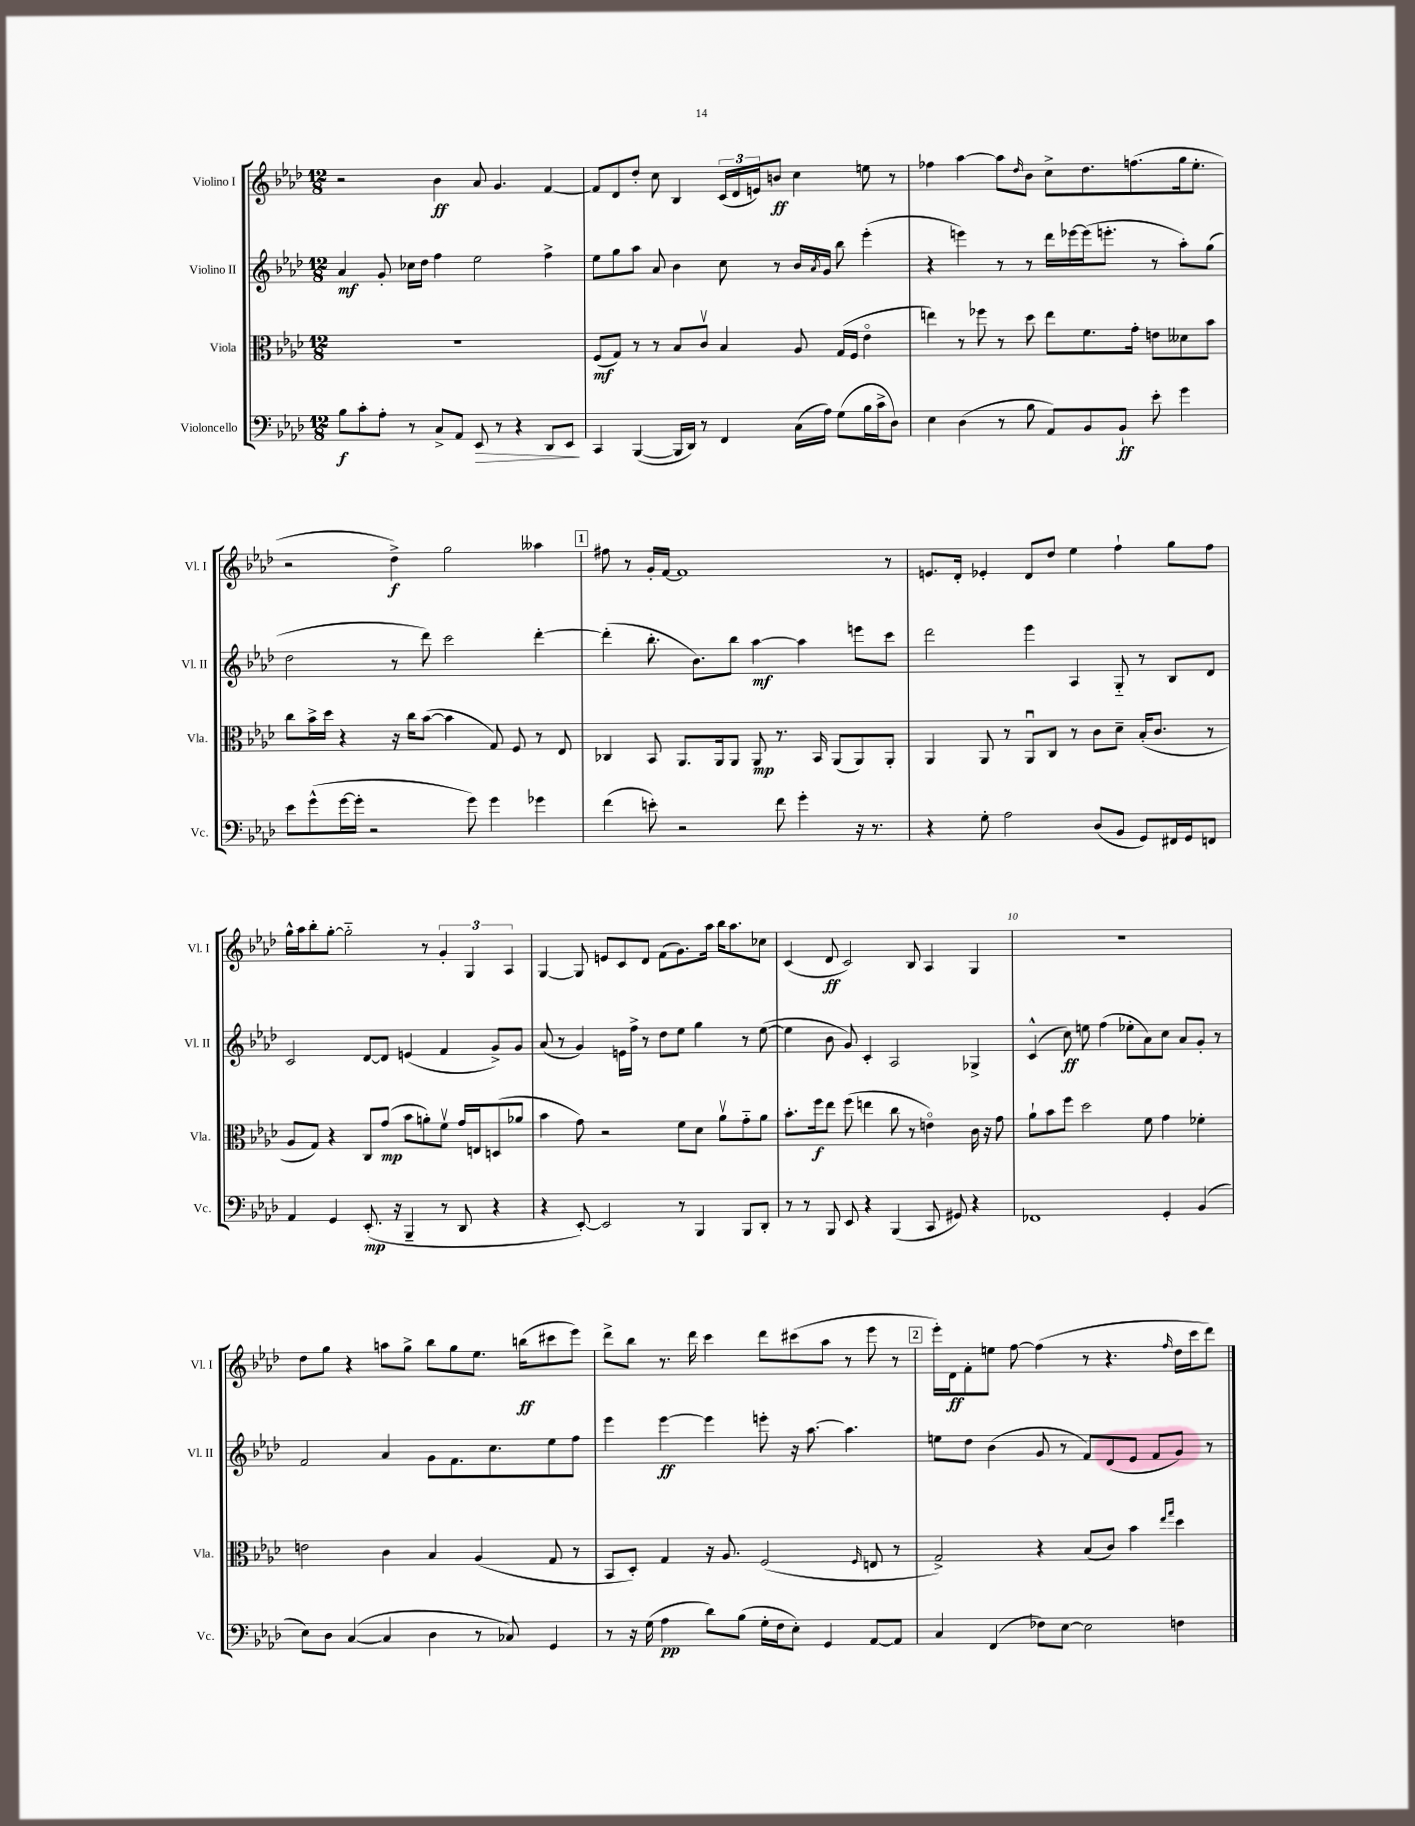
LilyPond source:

<<
\new StaffGroup <<
\new Staff = "s0" \with { instrumentName = "Violino I" shortInstrumentName = "Vl. I" } {
    \clef treble \key aes \major \numericTimeSignature \time 12/8
    r2 bes'4\ff aes'8 g'4. f'4~ |
    f'8 des'8 des''8-. c''8 bes4 \tuplet 3/2 { c'16( des'16 e'16) } b'8\ff c''4 e''8 r8 |
    fes''4 aes''4~ aes''8 \grace { des''16 } bes'8 c''8-> des''8. f''8.( g''16 ees''8.-. |
    r2 des''4->\f) g''2 aeses''4 |
    \mark \markup { \box "1" } fis''8 r8 g'16-. f'16~ f'1 r8 |
    e'8. des'16-. ees'4-. des'8 des''8 ees''4 f''4-! g''8 f''8 |
    g''16-^ aes''16 bes''8-. g''8~-. g''2-_ r8 \tuplet 3/2 { g'4-. g4 aes4 } |
    g4~ g8 e'8 c'8 des'8 f'8( g'8.) aes''16 bes''16 aes''8. ces''8 |
    c'4( des'8\ff c'2) bes8 aes4 g4 |
    R1. |
    des''8 g''8 r4 a''8 g''8-> bes''8 g''8 ees''8. b''16\ff( cis'''8 ees'''8) |
    des'''8-> bes''8 r8. des'''16 c'''4 des'''8 cis'''8( aes''8 r8 ees'''8 r8 |
    \mark \markup { \box "2" } ees'''16-.) des'16\ff f'8-. e''8 f''8~ f''4( r8 r4. \grace { f''16 } des''16 c'''16 des'''8) \bar "|." |
}
\new Staff = "s1" \with { instrumentName = "Violino II" shortInstrumentName = "Vl. II" } {
    \clef treble \key aes \major \numericTimeSignature \time 12/8
    aes'4\mf g'8-. ces''16 des''16 f''4 ees''2 f''4-> |
    ees''8 g''8 aes''8 aes'8 bes'4 c''8 r8 bes'16 \acciaccatura { aes'8 } g'16 bes''8 ees'''4-.( |
    r4 e'''4) r8 r8 des'''16 ees'''16~ ees'''16( e'''8.-. r8 aes''8-.) g''8( |
    des''2 r8 des'''8) c'''2 des'''4~-. |
    \mark \markup { \box "1" } des'''4-.( bes''8.-. bes'8.) bes''8 aes''4~\mf aes''4 e'''8 c'''8 |
    des'''2 ees'''4 aes4 g8-_ r8 bes8 des'8 |
    c'2 des'8~ des'8 e'4( f'4 g'8->) g'8 |
    aes'8( r8 g'4) e'16 f''16-> r8 des''8 ees''8 g''4 r8 ees''8~( |
    ees''4 bes'8 g'8) c'4-. aes2 ges4-> |
    c'4-^( c''8\ff) e''8 f''4( ees''8-. aes'8) c''8 aes'8 g'8-. r8 |
    f'2 aes'4 g'8 f'8. c''8. ees''8 f''8 |
    ees'''4 ees'''4~\ff ees'''4 e'''8-. r16 aes''8.~ aes''4. |
    \mark \markup { \box "2" } e''8 des''8 bes'4( g'8 r8 f'8) des'8( ees'8 f'8 g'8) r8 \bar "|." |
}
\new Staff = "s2" \with { instrumentName = "Viola" shortInstrumentName = "Vla." } {
    \clef alto \key aes \major \numericTimeSignature \time 12/8
    R1. |
    f8\mf( g8) r8 r8 bes8 c'8\upbow bes4 aes8 g16( f16 ees'4\flageolet |
    e''4) r8 fes''8 r8 des''8 e''8 f'8. g'16-. e'8 deses'8 bes'8 |
    c''8 bes'16-> des''16 r4 r16 c''16 bes'8~( bes'4 g8) f8 r8 ees8 |
    \mark \markup { \box "1" } ces4 bes,8 aes,8. aes,16 aes,8 aes,8\mp r8. bes,16 aes,8( aes,8) aes,8-. |
    aes,4 aes,8 r8 aes,8\downbow c8 r8 c'8 des'8-- bes16-.( c'8. r8 |
    aes8 g8) r4 c8 g'8\mp( bes'8 a'8-.) f'8\upbow g'16 e16 d8( aes'8 |
    bes'4 g'8) r2 f'8 des'8 aes'8\upbow g'8-_ aes'8 |
    bes'8.-. f''16\f ees''8 f''8( e''4 c''8 r8 e'4\flageolet) c'16 r16 g'8 |
    aes'8-! bes'8 f''8 des''2 f'8 g'4 fes'4-. |
    e'2 c'4 bes4 aes4( g8 r8 |
    bes,8 des8-.) g4 r16 aes8. f2( \grace { f16 } e8 r8 |
    \mark \markup { \box "2" } g2->) r4 bes8( c'8) bes'4 \grace { ees''16 g''16 } des''4 \bar "|." |
}
\new Staff = "s3" \with { instrumentName = "Violoncello" shortInstrumentName = "Vc." } {
    \clef bass \key aes \major \numericTimeSignature \time 12/8
    bes8\f c'8-. aes8-. r8 c8-> aes,8 ees,8\> r8 r4 des,8 ees,8\! |
    c,4 bes,,4~( bes,,16 des,16) r8 f,4 c16( aes16) g8( bes16 c'16-> des8) |
    ees4 des4( r8 bes8 aes,8) bes,8 bes,8-!\ff ees'8-. g'4 |
    ees'8 g'8-^( g'16~ g'16-. r2 g'8) g'4 ges'4 |
    \mark \markup { \box "1" } f'4( e'8-.) r2 f'8 g'4-. r16 r8. |
    r4 g8-. aes2 des8( bes,8 g,8) fis,16 g,16 f,8 |
    aes,4 g,4 ees,8.-.\mp( r16 bes,,4-- r8 des,8 r4 |
    r4 ees,8~-.) ees,2 r8 bes,,4 bes,,8 des,8-. |
    r8 r8 bes,,8 ees,8 r4 bes,,4( c,8 gis,8) r4 |
    fes,1 g,4-. bes,4( |
    ees8) des8 c4~( c4 des4 r8 ces8) g,4 |
    r8 r16 g16( aes4\pp des'8) bes8( g16-. f16 ees8-.) g,4 aes,8~ aes,8 |
    \mark \markup { \box "2" } c4 f,4( fes8) ees8~ ees2 f4 \bar "|." |
}
>>
>>
\layout { \context { \Score \override BarNumber.break-visibility = ##(#f #t #t) barNumberVisibility = #(every-nth-bar-number-visible 5) } }
